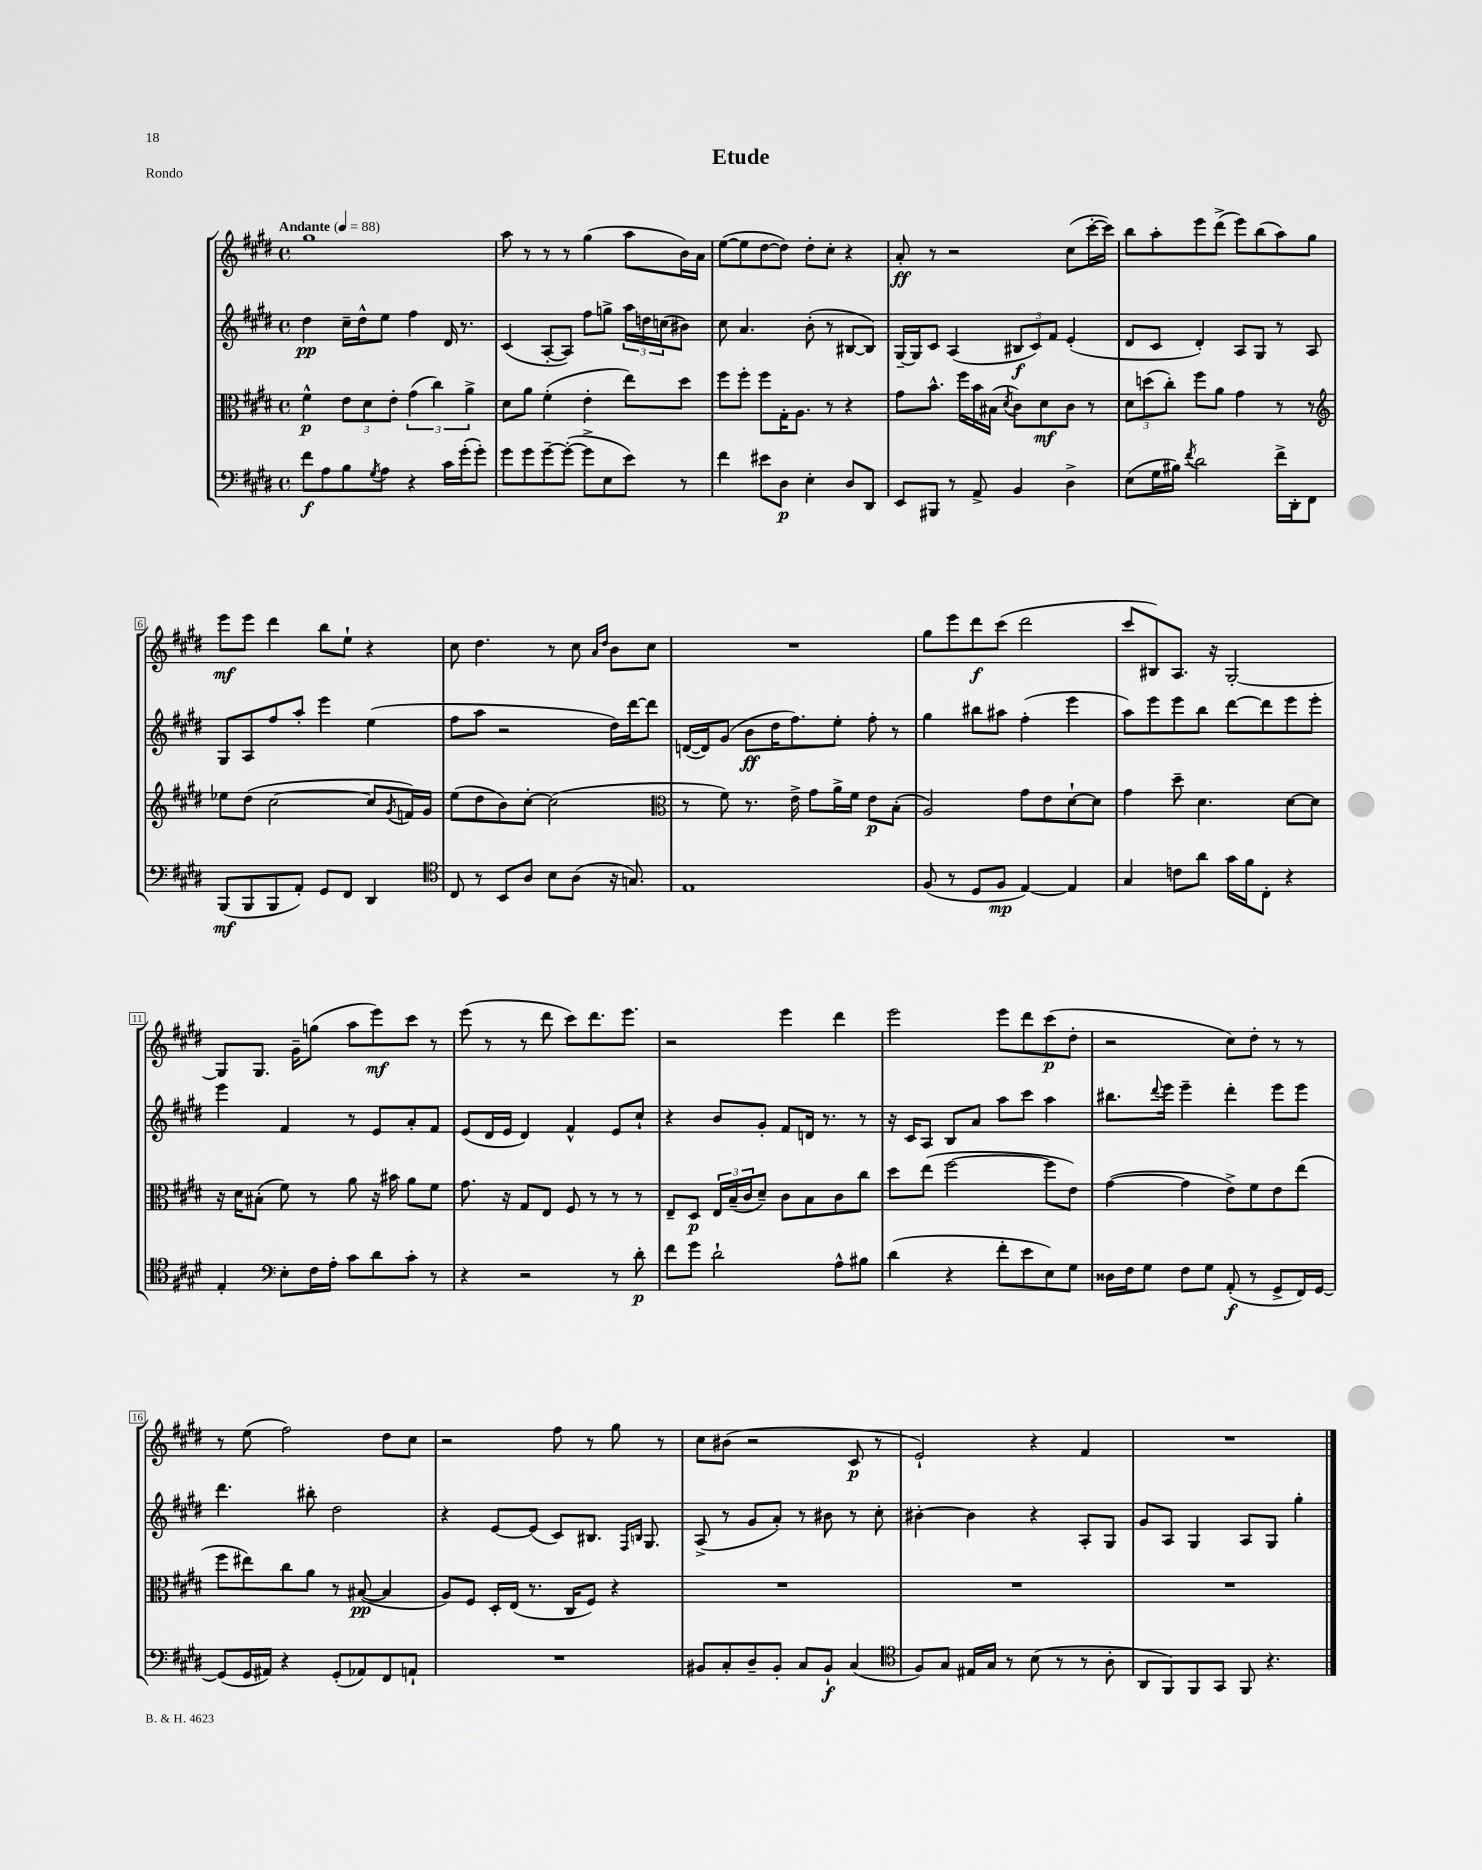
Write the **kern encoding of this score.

**kern	**dynam	**kern	**dynam	**kern	**dynam	**kern	**dynam
*part4	*part4	*part3	*part3	*part2	*part2	*part1	*part1
*staff4	*staff4	*staff3	*staff3	*staff2	*staff2	*staff1	*staff1
*clefF4	*	*clefC3	*	*clefG2	*	*clefG2	*
*k[f#c#g#d#]	*	*k[f#c#g#d#]	*	*k[f#c#g#d#]	*	*k[f#c#g#d#]	*
*M4/4	*	*M4/4	*	*M4/4	*	*M4/4	*
*met(c)	*	*met(c)	*	*met(c)	*	*met(c)	*
*MM88	*	*MM88	*	*MM88	*	*MM88	*
=1	=1	=1	=1	=1	=1	=1	=1
!	!	!	!	!	!	!LO:TX:a:B:t=Andante	!
8f#\L	f	4f#^^\	p	4dd#\	pp	1gg#	.
8A\	.	.	.	.	.	.	.
8B\	.	12e\L	.	16cc#~\LL	.	.	.
.	.	.	.	16dd#^^\J	.	.	.
.	.	12d#\	.	.	.	.	.
8qG#/	.	.	.	.	.	.	.
8A\J	.	.	.	8ee\J	.	.	.
.	.	12e'\J	.	.	.	.	.
4r	.	(6g#\	.	4ff#\	.	.	.
.	.	6cc#\)	.	.	.	.	.
16c#\LL	.	.	.	16d#/	.	.	.
(16g#'\J	.	.	.	8.r	.	.	.
.	.	6a^\	.	.	.	.	.
8g#'\J)	.	.	.	.	.	.	.
=2	=2	=2	=2	=2	=2	=2	=2
8g#\L	.	8d#\L	.	(4c#/	.	8aa\	.
8g#\	.	8a\J	.	.	.	8r	.
[8g#~\	.	(4f#'\	.	[8A'/L	.	8r	.
(8g#'\J_	.	.	.	8A/J])	.	8r	.
8g#^\L]	.	4e'\	.	8ff#\L	.	(4gg#\	.
8E\	.	.	.	8ggn^\J	.	.	.
8e\J)	.	8ee\L)	.	24aa\LL	.	8aa\L	.
.	.	.	.	24ddn\	.	.	.
.	.	.	.	(24ccn\J	.	.	.
8r	.	8dd#\J	.	8b#X\J)	.	16b\L)	.
.	.	.	.	.	.	16a\JJ	.
=3	=3	=3	=3	=3	=3	=3	=3
4f#\	.	8ff#\L	.	8cc#\	.	([8ee\L	.
.	.	8ff#'\J	.	4.a/	.	8ee\]	.
8e#X\L	.	8ff#\L	.	.	.	[8dd#\	.
8D#\J	p	16G#'\K	.	.	.	8dd#\J])	.
.	.	8.A\J	.	.	.	.	.
4E'\	.	.	.	(8b'\	.	8dd#'\L	.
.	.	8r	.	8r	.	8cc#'\J	.
8D#/L	.	4r	.	[8B#X/L	.	4r	.
8DD#/J	.	.	.	8B#/J])	.	.	.
=4	=4	=4	=4	=4	=4	=4	=4
8EE/L	.	8g#\L	.	[16G#~/LL	.	8a'/	ff
.	.	.	.	16G#/J]	.	.	.
8BBB#X/J	.	8.b^^\J	.	8c#/J	.	8r	.
8r	.	.	.	(4A/	.	2r	.
.	.	16ff#\LL	.	.	.	.	.
8AA^/	.	16b\	.	.	.	.	.
.	.	(16B#X\JJ	.	.	.	.	.
.	.	8qd#/	.	.	.	.	.
4BB/	.	8c#\L)	.	12B#X/L	f	.	.
.	.	.	.	12c#/)	.	.	.
.	.	8d#\	mf	.	.	.	.
.	.	.	.	12f#/J	.	.	.
4D#^\	.	8c#\J	.	(4e'/	.	(8cc#\L	.
.	.	8r	.	.	.	[16ccc#'\L	.
.	.	.	.	.	.	16ccc#\JJ])	.
=5	=5	=5	=5	=5	=5	=5	=5
(8E\L	.	12d#\L	.	8d#/L	.	8bb\L	.
.	.	(12ddn\	.	.	.	.	.
16G#\L	.	.	.	8c#/J	.	8aa'\	.
.	.	12cc#'\J)	.	.	.	.	.
16B#X\JJ)	.	.	.	.	.	.	.
8qf#/	.	.	.	.	.	.	.
2d#\	.	8ff#\L	.	4d#'/)	.	8eee\	.
.	.	8a\J	.	.	.	(8ddd#^\J	.
.	.	4g#\	.	8A/L	.	8eee\L)	.
.	.	.	.	8G#/J	.	(8bb\	.
16f#^\LL	.	8r	.	8r	.	8aa\)	.
16DD#'\J	.	.	.	.	.	.	.
8FF#\J	.	8r	.	8A/	.	8gg#\J	.
!!LO:LB:g=z
=6	=6	=6	=6	=6	=6	=6	=6
*	*	*clefG2	*	*	*	*	*
(8BBB/L	mf	8ee-X\L	.	8G#/L	.	8eee\L	mf
8BBB/	.	(8dd#\J	.	8A/	.	8eee\J	.
8BBB/	.	[2cc#\	.	8ff#/	.	4ddd#\	.
8AA'/J)	.	.	.	8aa'/J	.	.	.
8GG#/L	.	.	.	4eee\	.	8bb\L	.
8FF#/J	.	.	.	.	.	8ee`\J	.
4DD#/	.	8cc#/L]	.	(4ee\	.	4r	.
.	.	8qg#/	.	.	.	.	.
.	.	16fn/L)	.	.	.	.	.
.	.	16g#/JJ	.	.	.	.	.
=7	=7	=7	=7	=7	=7	=7	=7
*clefC4	*	*	*	*	*	*	*
8C#/	.	(8ee\L	.	8ff#\L	.	8cc#\	.
8r	.	8dd#\	.	8aa\J	.	4.dd#\	.
8BB/L	.	8b\)	.	2r	.	.	.
8A/J	.	[8cc#'\J	.	.	.	.	.
8B\L	.	(2cc#\]	.	.	.	8r	.
(8A\J	.	.	.	.	.	8cc#\	.
.	.	.	.	.	.	16qqa/LL	.
.	.	.	.	.	.	16qqdd#/JJ	.
16r	.	.	.	16dd#\LL)	.	8b\L	.
8.Gn/)	.	.	.	[16ddd#\J	.	.	.
.	.	.	.	8ddd#\J]	.	8cc#\J	.
=8	=8	=8	=8	=8	=8	=8	=8
*	*	*clefC3	*	*	*	*	*
1E	.	8r	.	([16dn/LL	.	1r	.
.	.	.	.	16d/J])	.	.	.
.	.	8f#\)	.	(8g#/J	.	.	.
.	.	8.r	.	8b\L	ff	.	.
.	.	.	.	16dd#\K	.	.	.
.	.	16e^\	.	8.ff#\)	.	.	.
.	.	8g#\L	.	.	.	.	.
.	.	16a^\L	.	8ee'\J	.	.	.
.	.	16f#\JJ	.	.	.	.	.
.	.	8e\L	p	8ff#'\	.	.	.
.	.	(8B'\J	.	8r	.	.	.
=9	=9	=9	=9	=9	=9	=9	=9
(8F#/	.	2A/)	.	4gg#\	.	8gg#\L	.
8r	.	.	.	.	.	8eee\	.
8D#/L	.	.	.	8bb#X\L	.	8ddd#\	f
8F#/J	mp	.	.	8aa#X\J	.	(8ccc#\J	.
[4E/)	.	8g#\L	.	(4ff#'\	.	2ddd#\	.
.	.	8e\	.	.	.	.	.
4E/]	.	[8d#`\	.	4eee\	.	.	.
.	.	8d#\J]	.	.	.	.	.
=10	=10	=10	=10	=10	=10	=10	=10
4G#/	.	4g#\	.	8aa\L)	.	8ccc#/L	.
.	.	.	.	8eee\	.	8B#X/)	.
8cn\L	.	8dd#~\	.	8eee\	.	8.A/J	.
8a\J	.	4.d#\	.	8bb\J	.	.	.
.	.	.	.	.	.	16r	.
16g#\LL	.	.	.	[8ddd#\L	.	[2G#'/	.
16f#\J	.	.	.	.	.	.	.
8C#'\J	.	.	.	8ddd#\]	.	.	.
4r	.	[8d#\L	.	8eee\	.	.	.
.	.	8d#\J]	.	8eee'\J	.	.	.
!!LO:LB:g=z
=11	=11	=11	=11	=11	=11	=11	=11
4E'/	.	16r	.	4eee\	.	8G#/L]	.
.	.	16d#\KL	.	.	.	.	.
.	.	(8B#X'\J	.	.	.	8.G#/J	.
*clefF4	*	*	*	*	*	*	*
8E'\L	.	8f#\)	.	4f#/	.	.	.
.	.	.	.	.	.	16g#~\KL	.
16F#\L	.	8r	.	.	.	(8ggn\J	.
16A'\JJ	.	.	.	.	.	.	.
8c#\L	.	8a\	.	8r	.	8aa\L	.
8d#\	.	16r	.	8e/L	.	8eee\)	mf
.	.	16b#X\	.	.	.	.	.
8c#'\J	.	8a\L	.	8a'/	.	8ccc#\J	.
8r	.	8f#\J	.	8f#/J	.	8r	.
=12	=12	=12	=12	=12	=12	=12	=12
4r	.	8.g#\	.	(8e/L	.	(8eee\	.
.	.	.	.	16d#/L	.	8r	.
.	.	16r	.	16e/JJ	.	.	.
2r	.	8G#/L	.	4d#/)	.	8r	.
.	.	8E/J	.	.	.	8ddd#\	.
.	.	8F#/	.	4f#^^/	.	8ccc#\L)	.
.	.	8r	.	.	.	8.ddd#\	.
8r	.	8r	.	8e/L	.	.	.
.	.	.	.	.	.	8.eee\J	.
8d#'\	p	8r	.	8cc#`/J	.	.	.
=13	=13	=13	=13	=13	=13	=13	=13
8f#\L	.	8E~/L	.	4r	.	2r	.
8g#\J	.	8D#/J	p	.	.	.	.
2d#`\	.	24E/LL	.	8b/L	.	.	.
.	.	(24B~/	.	.	.	.	.
.	.	24c#/J	.	.	.	.	.
.	.	8d#~/J)	.	8g#'/J	.	.	.
.	.	8c#\L	.	8f#/L	.	4eee\	.
.	.	8B\	.	16dn/Jk	.	.	.
.	.	.	.	8.r	.	.	.
8A^^\L	.	8c#\	.	.	.	4ddd#\	.
8B#X\J	.	8cc#\J	.	8r	.	.	.
=14	=14	=14	=14	=14	=14	=14	=14
(4d#\	.	8dd#\L	.	16r	.	2eee\	.
.	.	.	.	16c#/KL	.	.	.
.	.	(8ee\J	.	8A/J	.	.	.
4r	.	[2ff#\	.	8B/L	.	.	.
.	.	.	.	8a/J	.	.	.
8f#'\L	.	.	.	8aa\L	.	8eee\L	.
8e\	.	.	.	8ccc#\J	.	8ddd#\	.
8E\)	.	8ff#\L]	.	4aa\	.	(8ccc#\	p
8G#\J	.	8e\J)	.	.	.	8dd#'\J	.
=15	=15	=15	=15	=15	=15	=15	=15
16D##X\LL	.	([4g#\	.	8.bb#X\L	.	2r	.
16F#\J	.	.	.	.	.	.	.
8G#\J	.	.	.	.	.	.	.
.	.	.	.	8qqddd#/	.	.	.
.	.	.	.	16eee\Jk	.	.	.
8F#\L	.	4g#\]	.	4eee~\	.	.	.
8G#\J	.	.	.	.	.	.	.
(8AA'/	f	8e^\L)	.	4ddd#'\	.	8cc#\L)	.
8r	.	8f#\	.	.	.	8dd#'\J	.
8GG#^/L	.	8e\	.	8eee\L	.	8r	.
16FF#/L)	.	(8ee\J	.	8eee\J	.	8r	.
[16GG#/JJ	.	.	.	.	.	.	.
!!LO:LB:g=z
=16	=16	=16	=16	=16	=16	=16	=16
(8GG#/L]	.	8ff#\L	.	4.ddd#\	.	8r	.
16GG#/L	.	8ee#X\)	.	.	.	(8ee\	.
16AA#X/JJ)	.	.	.	.	.	.	.
4r	.	8cc#\	.	.	.	2ff#\)	.
.	.	8a\J	.	8bb#X'\	.	.	.
(8GG#'/L	.	8r	.	2dd#\	.	.	.
8AA-X/)	.	([8B#X/	pp	.	.	.	.
8FF#/	.	4B#/]	.	.	.	8dd#\L	.
8AAn`/J	.	.	.	.	.	8cc#\J	.
=17	=17	=17	=17	=17	=17	=17	=17
1r	.	8A/L)	.	4r	.	2r	.
.	.	8F#/J	.	.	.	.	.
.	.	16D#'/LL	.	[8e/L	.	.	.
.	.	(16E/JJ	.	.	.	.	.
.	.	8.r	.	(8e/J]	.	.	.
.	.	.	.	8c#/L)	.	8ff#\	.
.	.	16C#/KL	.	.	.	.	.
.	.	8F#/J)	.	8.B#X/J	.	8r	.
.	.	4r	.	.	.	8gg#\	.
.	.	.	.	16qqF#/LL	.	.	.
.	.	.	.	16qqBn/JJ	.	.	.
.	.	.	.	8.G#/	.	.	.
.	.	.	.	.	.	8r	.
=18	=18	=18	=18	=18	=18	=18	=18
8BB#X/L	.	1r	.	(8A^/	.	8cc#\L	.
8C#'/	.	.	.	8r	.	(8b#X\J	.
8D#~/	.	.	.	8g#/L	.	2r	.
8BB#'/J	.	.	.	8a'/J)	.	.	.
8C#/L	.	.	.	8r	.	.	.
8BB#`/J	f	.	.	8b#X\	.	.	.
(4C#/	.	.	.	8r	.	8c#/	p
.	.	.	.	8cc#'\	.	8r	.
=19	=19	=19	=19	=19	=19	=19	=19
*clefC4	*	*	*	*	*	*	*
8F#/L)	.	1r	.	[4b#X'\	.	2e`/)	.
8G#/J	.	.	.	.	.	.	.
16E#X/LL	.	.	.	4b#\]	.	.	.
16G#/JJ	.	.	.	.	.	.	.
8r	.	.	.	.	.	.	.
(8B\	.	.	.	4r	.	4r	.
8r	.	.	.	.	.	.	.
8r	.	.	.	8A'/L	.	4f#/	.
8A'\	.	.	.	8G#/J	.	.	.
=20	=20	=20	=20	=20	=20	=20	=20
8AA/L	.	1r	.	8g#/L	.	1r	.
8FF#/)	.	.	.	8A/J	.	.	.
8FF#/	.	.	.	4G#/	.	.	.
8GG#/J	.	.	.	.	.	.	.
8FF#/	.	.	.	8A/L	.	.	.
4.r	.	.	.	8G#/J	.	.	.
.	.	.	.	4gg#'\	.	.	.
==	==	==	==	==	==	==	==
*-	*-	*-	*-	*-	*-	*-	*-
